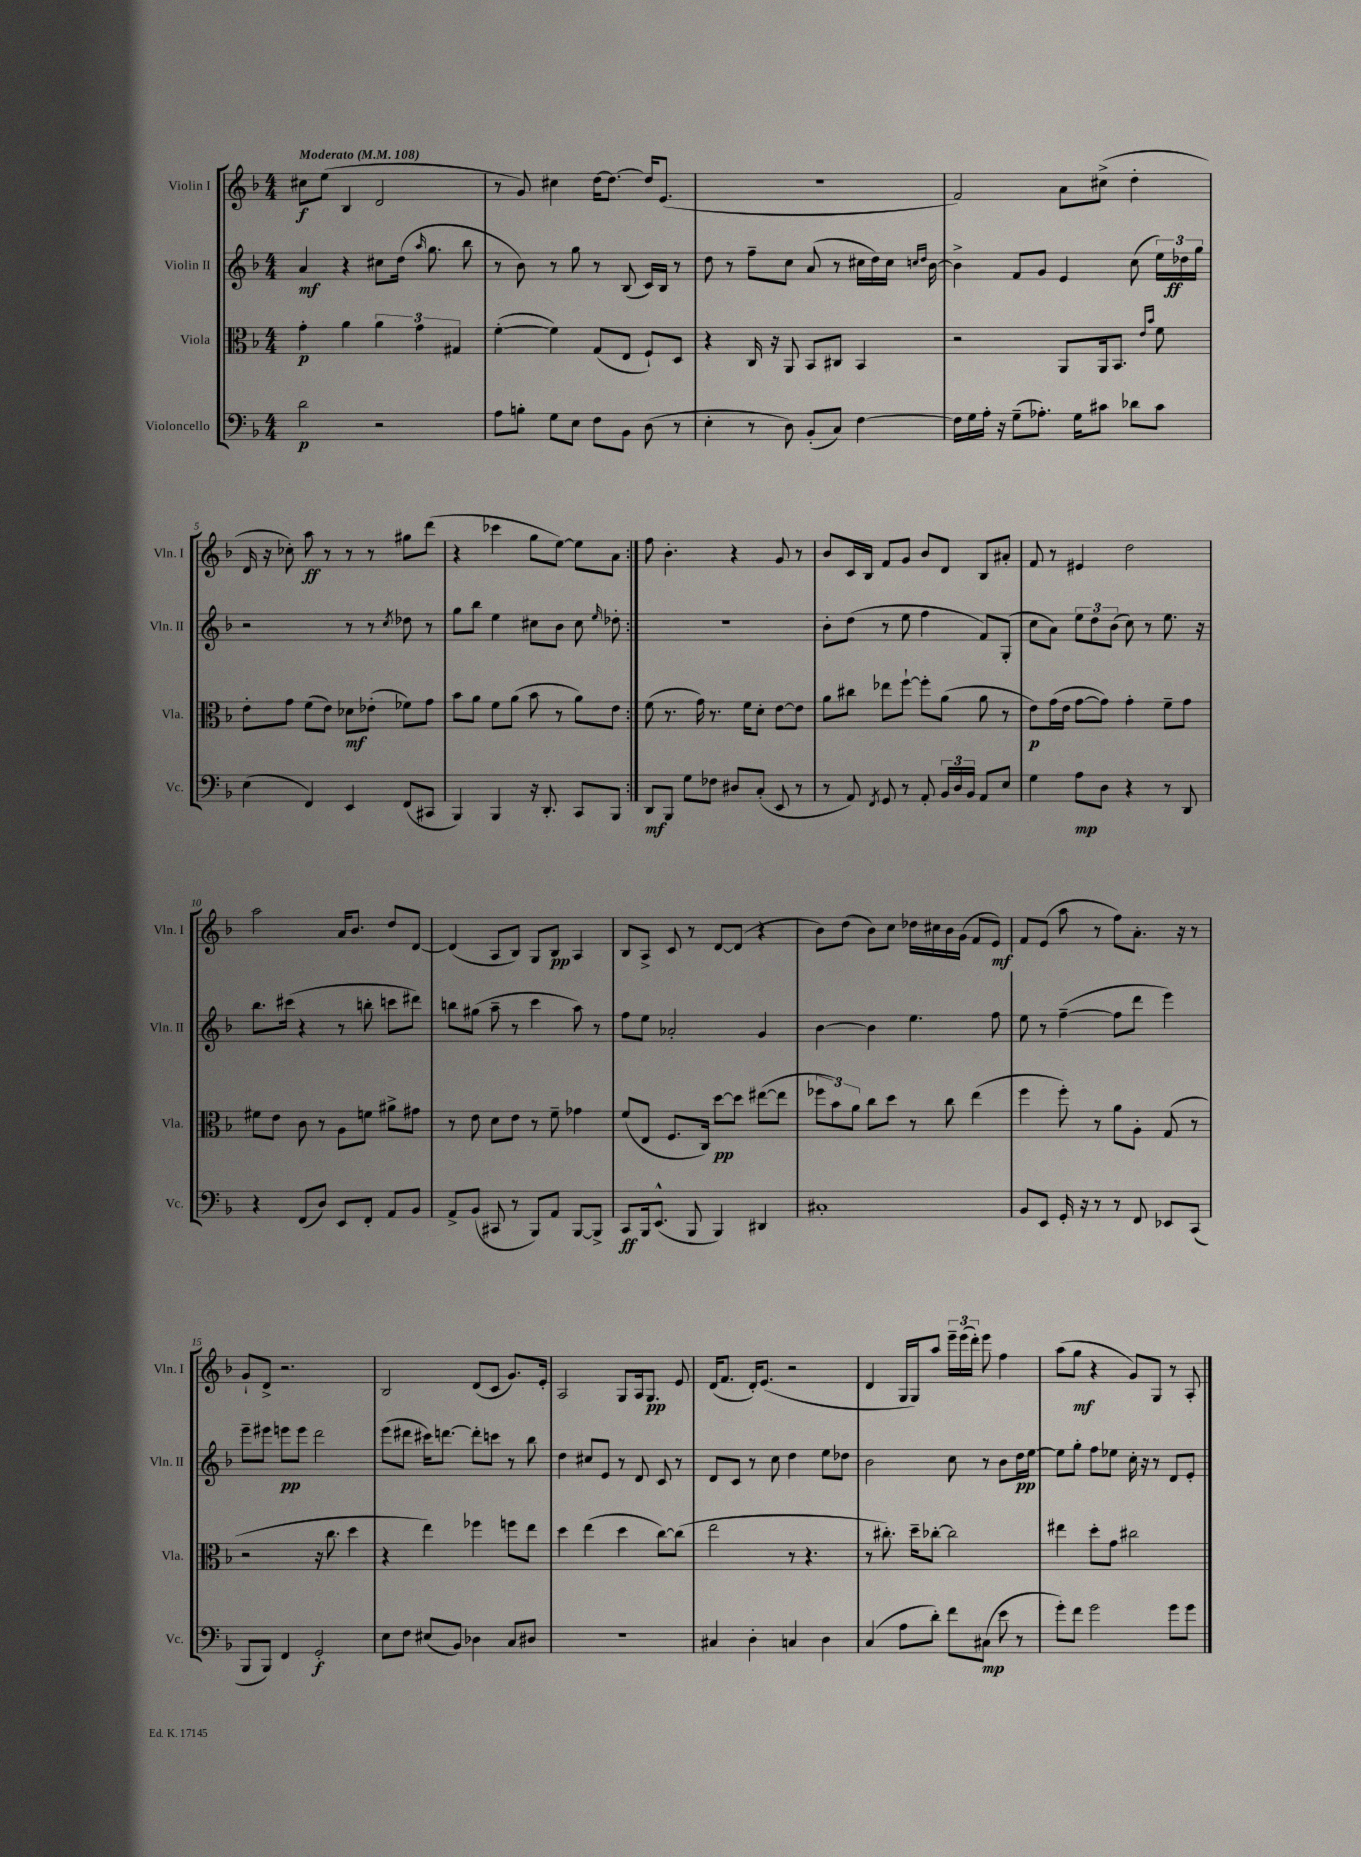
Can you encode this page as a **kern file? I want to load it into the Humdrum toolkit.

**kern	**kern	**kern	**kern
*staff4	*staff3	*staff2	*staff1
*clefF4	*clefC3	*clefG2	*clefG2
*k[b-]	*k[b-]	*k[b-]	*k[b-]
*M4/4	*M4/4	*M4/4	*M4/4
*MM108	*MM108	*MM108	*MM108
2d	4g'	4a	8cc#
.	.	.	(8ee
.	4a	4r	4B-
2r	6a	8cc#	2d
.	.	(16dd	.
.	6g	.	.
.	.	16qqaa	.
.	.	8.gg	.
.	6G#	.	.
.	.	8bb-	.
=	=	=	=
8A	([4f'	8r	8r
8B'	.	8b-)	8g)
8G	4f])	8r	4cc#
8E	.	8gg	.
8F	(8G	8r	[16dd
.	.	.	8.dd_
8BB-	8E	(8B-	.
(8D	8F`)	16c)	16dd]
.	.	16B-	(8.e
8r	8D	8r	.
=	=	=	=
4E'	4r	8dd	1r
.	.	8r	.
8r	16C	8ff~	.
.	16r	.	.
8D)	8AA	8cc	.
(8BB-'	8BB-	(8a	.
8C)	8C#	8r	.
[4F	4BB-	16cc#	.
.	.	16dd)	.
.	.	16cc#	.
.	.	16qqcc	.
.	.	16qqdd	.
.	.	[16b-	.
=	=	=	=
16F]	2r	4b-^]	2f)
16G	.	.	.
16A'	.	.	.
16r	.	.	.
(8G~	.	8f	.
8.A-')	.	8g	.
.	8AA	4e	8a
16G	.	.	.
8c#	16AA	.	(8cc#^
.	8.BB-	.	.
8d-	.	(8cc	4dd'
.	16qqe	.	.
.	16qqb-	.	.
8c#	8f	24ee)	.
.	.	24dd-	.
.	.	24gg	.
=	=	=	=
(4E	8e'	2r	16d
.	.	.	16r
.	8g	.	8cc-')
4FF)	(8f	.	8aa
.	8e)	.	8r
4EE	8d-	8r	8r
.	(8e-'	8r	8r
.	.	8qcc	.
(8FF	8f-)	8dd-	8gg#
8CC#	8g	8r	(8ddd
=	=	=	=
4BBB-)	8b-	8gg	4r
.	8a	8bb-	.
4BBB-	8f	4ee	4ccc-
.	(8a	.	.
16r	8b-	8cc#	8gg
8.DD'	.	.	.
.	8r	8b-	[8ee)
8CC	8a)	8cc#	8ee]
.	.	16qqee	.
8BBB-	8e	8dd-'	8a
=:|!	=:|!	=:|!	=:|!
8DD	(8f	1r	8ff
8BBB-	8.r	.	4.b-'
8G	.	.	.
.	16g)	.	.
8F-	8.r	.	.
8D#	.	.	4r
.	16f	.	.
(8C'	8d'	.	.
8EE	[8e	.	8g
8r	8e]	.	8r
=	=	=	=
8r	8a	8b-'	8b-
8AA)	8cc#	(8dd	16c
.	.	.	16B-
8qFF	.	.	.
8GG	8ee-	8r	8f
8r	[8ff`	8ee	8g
8AA'	8ff']	4ff	8b-
24BB-	(8a	.	8d
24D	.	.	.
24BB-	.	.	.
8AA	8a	8f)	8B-
8E	8r	(8G'	8a#'
=	=	=	=
4G	8e)	8cc	8f
.	(16g	8a)	8r
.	16e	.	.
8A	[8g	12ee	4e#
.	.	12dd	.
8D	8g])	.	.
.	.	(12b-	.
4r	4g'	8cc)	2dd
.	.	8r	.
8r	8f~	8.ee	.
8DD	8g	.	.
.	.	16r	.
=	=	=	=
4r	8f#	8.bb-	2aa
.	8e	.	.
.	.	(16ccc#	.
(8FF	8c	4r	.
8D)	8r	.	.
8EE	8A	8r	16a
.	.	.	8.b-
8FF'	8f	8bb'	.
8AA	8a#^	8ccc	8dd
8BB-	8g#	8ddd#)	[8d
=	=	=	=
8AA^	8r	8bb	(4d]
(8BB-	8e	(8gg#	.
8CC#	8d	8aa~	8A
8r	8e	8r	8B-)
8BBB-)	8r	4ccc	8G
8AA	8f~	.	8B-
[8BBB-	4g-	8aa)	4A
8BBB-^]	.	8r	.
=	=	=	=
8CC	(8f	8ff	8B-
16BBB-	8E	8ee	8A^
(8.EE^^	.	.	.
.	8.F	2a-'	8c
8BBB-	.	.	8r
.	16C)	.	.
4BBB-)	[8dd	.	[8d
.	8dd]	.	(8d]
4DD#	([8ee#	4g	4r
.	8ee#]	.	.
=	=	=	=
1C#'	12ff-	[4b-	8b-)
.	12b-)	.	.
.	.	.	(8dd
.	12a	.	.
.	8cc	4b-]	8b-)
.	8dd	.	8cc
.	8r	4.ee	16dd-
.	.	.	16cc#
.	8cc	.	16b-
.	.	.	(16g
.	(4ee	.	8f
.	.	8ff	8e)
=	=	=	=
8BB-	4ff	8ee	8f
8EE	.	8r	(8e
16GG'	8ff')	([4ff~	8aa
16r	.	.	.
8r	8r	.	8r
8r	8a	8ff]	8ff)
8FF	8A'	8ddd	8.a'
8EE-	(8G	4eee)	.
.	.	.	16r
(8CC	8r	.	8r
=	=	=	=
8BBB-	2r	8eee~	8g`
8BBB-)	.	8eee#	8d^
4FF	.	8eee	2.r
.	.	8eee	.
2GG'	16r	2ddd	.
.	8.cc	.	.
.	4dd	.	.
=	=	=	=
8E	4r	(8eee	2B-
8F	.	8ddd#	.
(8E#	4ee)	16ccc#)	.
.	.	[8.ddd	.
8BB-)	.	.	.
4D-	4ff-	8ddd']	(8d
.	.	8ccc	8c
8C	8ff	8r	8.g)
8D#	8ee	8bb-	.
.	.	.	16e'
=	=	=	=
1r	4dd	4dd	2A
.	(4ee	8cc#	.
.	.	8e	.
.	4dd	8r	8G
.	.	8d	16A
.	.	.	8.G
.	[8cc)	8c	.
.	(8cc]	8r	8e
=	=	=	=
4C#	2ee	8d	(16d
.	.	.	8.f
.	.	8c	.
4D'	.	8r	16d')
.	.	.	(8.e
.	.	8cc	.
4C	8r	4dd	2r
.	4.r	.	.
4D	.	8ee	.
.	.	8dd-	.
=	=	=	=
(4C	8r	2b-	4d
.	8.cc#')	.	.
8A	.	.	16G
.	16dd~	.	16G)
8d')	[8cc-'	.	8aa
8f	2cc-]	8cc	24eee~
.	.	.	(24eee
.	.	.	24ddd')
(8C#	.	8r	8eee
8e	.	8b-	4ff
8r	.	16dd	.
.	.	[16ee	.
=	=	=	=
8g')	4ee#	8ee]	(8aa
8f	.	8gg'	8gg
2g	8dd'	8ff	4r
.	8g	8ee-	.
.	2cc#	16cc'	8g)
.	.	16r	.
.	.	8r	8G
8g	.	8d	8r
8g	.	8e'	8A'
==	==	==	==
*-	*-	*-	*-
